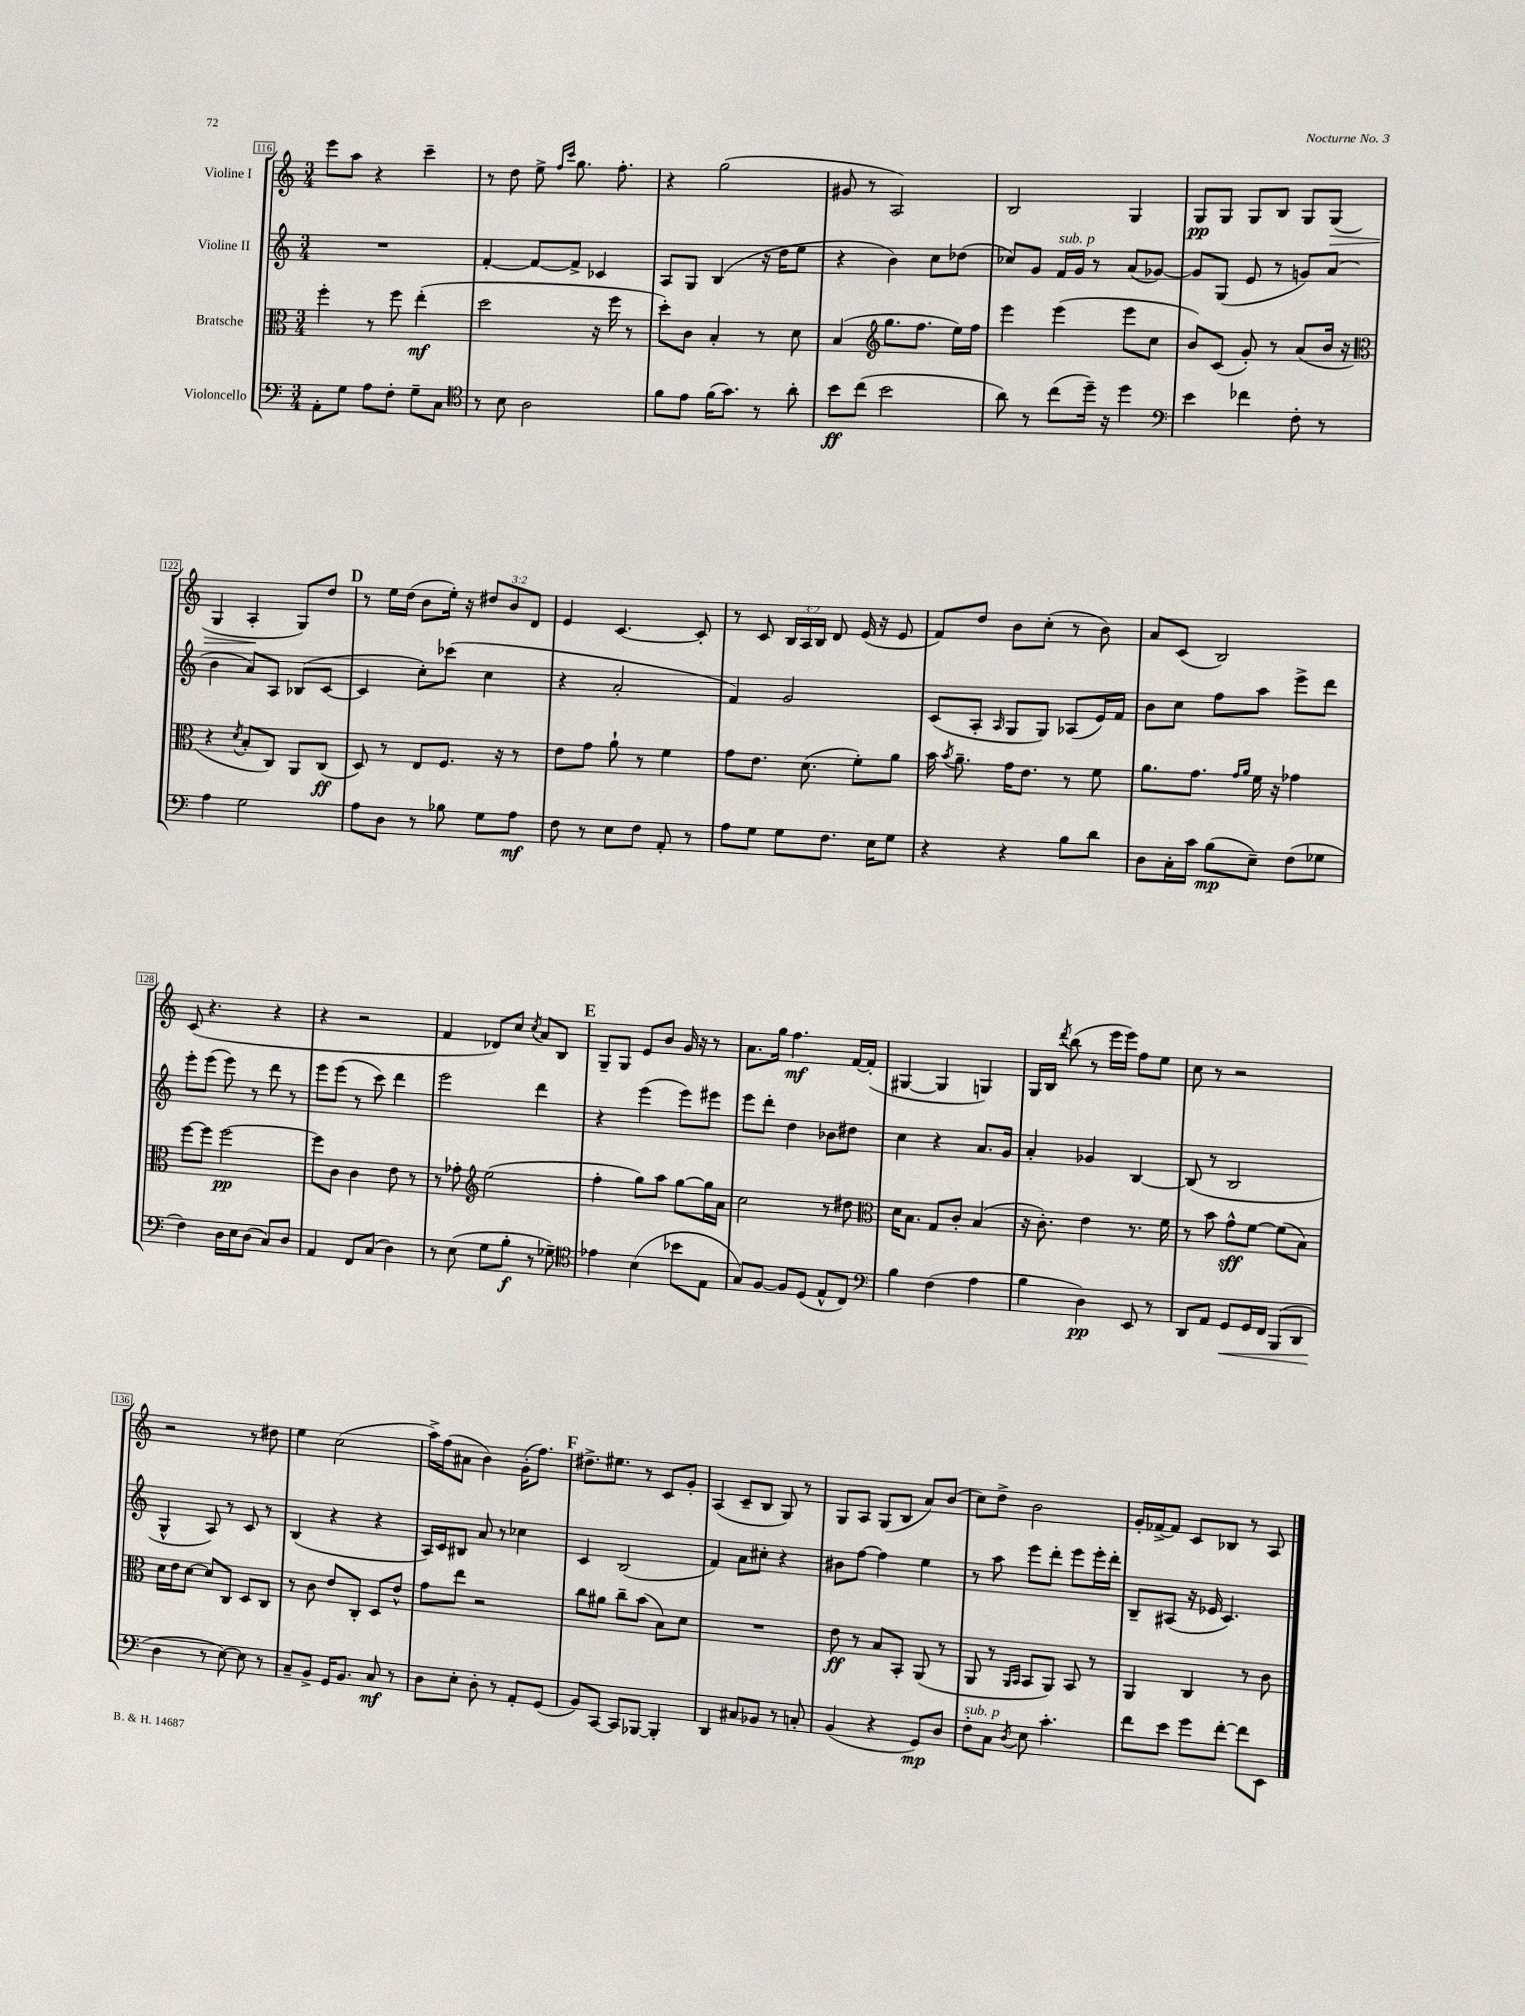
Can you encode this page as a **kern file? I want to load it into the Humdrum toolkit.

**kern	**dynam	**kern	**dynam	**kern	**kern	**dynam
*part4	*part4	*part3	*part3	*part2	*part1	*part1
*staff4	*staff4	*staff3	*staff3	*staff2	*staff1	*staff1
*I"Violoncello	*	*I"Bratsche	*	*I"Violine II	*I"Violine I	*
*clefF4	*	*clefC3	*	*clefG2	*clefG2	*
*k[]	*	*k[]	*	*k[]	*k[]	*
*M3/4	*	*M3/4	*	*M3/4	*M3/4	*
=116	=116	=116	=116	=116	=116	=116
8AA'\L	.	4ff'\	.	2.r	8eee\L	.
8G\J	.	.	.	.	8aa\J	.
8A\L	.	8r	.	.	4r	.
8F'\J	.	8ff\	.	.	.	.
8G~\L	.	(4ee'\	mf	.	4ccc~\	.
8C\J	.	.	.	.	.	.
=117	=117	=117	=117	=117	=117	=117
*clefC4	*	*	*	*	*	*
8r	.	2dd\	.	[4f'/	8r	.
8B\	.	.	.	.	8dd\	.
2A\	.	.	.	8f/L_	8ee^\	.
.	.	.	.	.	16qqff/LL	.
.	.	.	.	.	16qqccc/JJ	.
.	.	.	.	8f^/J]	8.gg\	.
.	.	16r	.	4c-X/	.	.
.	.	16ff\	.	.	8.ff'\	.
.	.	8r	.	.	.	.
=118	=118	=118	=118	=118	=118	=118
8f\L	.	8dd'\L)	.	8A/L	4r	.
8e\J	.	8c\J	.	8G/J	.	.
(16f\KL	.	4B'/	.	(4B/	(2gg\	.
8.g\J)	.	.	.	.	.	.
8r	.	8r	.	16r	.	.
.	.	.	.	16dd\KL	.	.
8a'\	.	8d\	.	8ee\J	.	.
=119	=119	=119	=119	=119	=119	=119
8b\L	ff	(4B/	.	4r	8g#X/	.
(8cc\J	.	.	.	.	8r	.
*	*	*clefG2	*	*	*	*
2b\	.	8.gg\L	.	4b\)	2A/)	.
.	.	8.ff\J	.	.	.	.
.	.	.	.	8cc\L	.	.
.	.	16ee\LL)	.	(8dd-X\J	.	.
.	.	16ff\JJ	.	.	.	.
=120	=120	=120	=120	=120	=120	=120
8a\)	.	4eee\	.	8cc-X/L)	2B/	.
8r	.	.	.	8g/J	.	.
!	!	!	!	!LO:TX:a:i:t=sub. p	!	!
(8cc\L	.	(4eee\	.	16f/LL	.	.
.	.	.	.	16g/JJ	.	.
16dd~\Jk)	.	.	.	8r	.	.
16r	.	.	.	.	.	.
4dd\	.	8eee\L	.	(8a/L	4G/	.
.	.	8cc\J	.	[8g-X/J)	.	.
=121	=121	=121	=121	=121	=121	=121
*clefF4	*	*	*	*	*	*
4e\	.	8b/L)	.	8g-/L]	8G/L	pp
.	.	(8c/J	.	(8G/J	8G/J	.
4f-X\	.	8g'/)	.	8e/	8G/L	.
.	.	8r	.	8r	8B/J	.
8F'\	.	(8a/L	.	8gn/L)	8G/L	.
!	!	!	!	!	!	!LO:HP:b
8r	.	16b/Jk	.	(8a/J	(8G/J	>
.	.	16r	.	.	.	.
!!LO:LB:g=z
=122	=122	=122	=122	=122	=122	=122
*	*	*clefC3	*	*	*	*
4A\	.	4r	.	4b\	4G/	.
.	.	8qd/	.	.	.	.
2G\	.	8B'/L	.	8a/L)	4A'/	.
.	.	8C/J)	.	8A/J	.	.
.	.	8AA/L	.	(8B-X/L	8G/L)	]
.	.	(8C/J	ff	[8c/J	8dd/J	.
!!LO:REH:place=s1:t=D
=123	=123	=123	=123	=123	=123	=123
8A\L	.	8D/)	.	4c/]	8r	.
8D\J	.	8r	.	.	16ee\LL	.
.	.	.	.	.	(16dd\JJ	.
8r	.	8E/L	.	8cc'\L)	8b\L	.
8B-X\	.	8.F/J	.	(8ccc-X\J	16ee'\Jk)	.
.	.	.	.	.	16r	.
8G\L	.	.	.	4cc\	12dd#X/L	.
.	.	16r	.	.	.	.
.	.	.	.	.	12b/	.
8A\J	mf	8r	.	.	.	.
.	.	.	.	.	12d/J	.
=124	=124	=124	=124	=124	=124	=124
8F\	.	8e\L	.	4r	4e/	.
8r	.	8g\J	.	.	.	.
8E\L	.	8a`\	.	2a'/	[4.c/	.
8F\J	.	8r	.	.	.	.
8AA'/	.	4f\	.	.	.	.
8r	.	.	.	.	8c'/]	.
=125	=125	=125	=125	=125	=125	=125
8A\L	.	8g\L	.	4f/)	8r	.
8G\J	.	8.e\J	.	.	8c/	.
8G\L	.	.	.	2g/	24B/LL	.
.	.	.	.	.	24A/	.
.	.	(8.d\	.	.	.	.
.	.	.	.	.	24B/JJ	.
8.F\J	.	.	.	.	8d/	.
.	.	8f'\L)	.	.	(16e/	.
16E\KL	.	.	.	.	16r	.
8G\J	.	8a\J	.	.	8e/	.
=126	=126	=126	=126	=126	=126	=126
4r	.	16b\	.	(8c/L	8f/L)	.
.	.	8qb/	.	.	.	.
.	.	8.a~\	.	.	.	.
.	.	.	.	8A'/J	8dd/J	.
.	.	.	.	16qqA/	.	.
4r	.	16g\KL	.	8G/L	8b\L	.
.	.	8.e\J	.	.	.	.
.	.	.	.	8G/J)	(8cc'\J	.
8B\L	.	8r	.	(8A-X/L	8r	.
8d\J	.	8f\	.	16e/L)	8b\)	.
.	.	.	.	16f/JJ	.	.
=127	=127	=127	=127	=127	=127	=127
8D\L	.	8.a\L	.	8b\L	8a/L	.
16C'\L	.	.	.	8cc\J	(8c/J	.
16c\JJ	.	8.g\J	.	.	.	.
(8B\L	mp	.	.	8ff\L	2B/)	.
.	.	16qqg/LL	.	.	.	.
.	.	16qqa/JJ	.	.	.	.
8E~\J)	.	16f\	.	8aa\J	.	.
.	.	16r	.	.	.	.
(8F\L	.	4g-X\	.	8eee^\L	.	.
8G-X\J	.	.	.	8ddd\J	.	.
!!LO:LB:g=z
=128	=128	=128	=128	=128	=128	=128
4F\)	.	[8ff\L	.	8eee'\L	(8c/	.
.	.	8ff\J]	.	(8eee\J	4.r	.
16D\LL	.	[2ff\	pp	8eee\)	.	.
16E\J	.	.	.	.	.	.
(8D\J	.	.	.	8r	.	.
8C/L)	.	.	.	8ddd\	4r	.
8D/J	.	.	.	8r	.	.
=129	=129	=129	=129	=129	=129	=129
4AA/	.	8ff\L]	.	8eee\L	4r	.
.	.	8c\J	.	(8eee\J	.	.
8FF/L	.	4c\	.	8r	2r	.
(8C/J	.	.	.	8ccc\)	.	.
4D\)	.	8e\	.	4ddd\	.	.
.	.	8r	.	.	.	.
=130	=130	=130	=130	=130	=130	=130
8r	.	8r	.	2eee\	4f/	.
(8E\	.	8g-X'\	.	.	.	.
*	*	*clefG2	*	*	*	*
8G\L	.	(2ee\	.	.	8d-X/L)	.
8B'\J	f	.	.	.	8cc/J	.
.	.	.	.	.	8qcc/	.
8r	.	.	.	4ddd\	8a/L	.
8G-X~\)	.	.	.	.	8B/J	.
!!LO:REH:place=s1:t=E
=131	=131	=131	=131	=131	=131	=131
*clefC4	*	*	*	*	*	*
4e-X\	.	4ff'\	.	4r	8G~/L	.
.	.	.	.	.	8G/J	.
(4B\	.	8gg\L)	.	(4eee\	8e/L	.
.	.	8aa\J	.	.	8b/J	.
8b-X\L	.	[8gg\L	.	8eee\L)	16g/	.
.	.	.	.	.	16r	.
8E\J	.	16gg\L]	.	8eee#X\J	8r	.
.	.	16a\JJ	.	.	.	.
=132	=132	=132	=132	=132	=132	=132
8G/L)	.	2cc\	.	8eee\L	8.a\L	.
[8F/J	.	.	.	8ddd'\J	.	.
.	.	.	.	.	16gg\Jk	.
8F/L]	.	.	.	4dd\	4.ff\	mf
(8D/J	.	.	.	.	.	.
8E^^/L	.	8r	.	8b-X\L	.	.
8C/J)	.	8dd#X\	.	8dd#X\J	[16f/LL	.
.	.	.	.	.	(16f'/JJ]	.
=133	=133	=133	=133	=133	=133	=133
*clefF4	*	*clefC3	*	*	*	*
4B\	.	16d\KL	.	4cc\	[4G#X/	.
.	.	8.B\J	.	.	.	.
(4F\	.	8G/L	.	4r	4G#/]	.
.	.	8c'/J	.	.	.	.
4A\	.	(4B/	.	8.a/L	4Gn/)	.
.	.	.	.	16g/Jk	.	.
=134	=134	=134	=134	=134	=134	=134
4B\	.	16r	.	4a'/	16G/LL	.
.	.	8.c'\)	.	.	16B/JJ	.
.	.	.	.	.	8qddd/	.
.	.	.	.	.	(8bb\	.
4D\)	pp	4e\	.	4g-X/	8r	.
.	.	.	.	.	16eee\LL	.
.	.	.	.	.	16eee\JJ)	.
8EE/	.	8.r	.	[4B/	8ff\L	.
8r	.	.	.	.	8ee\J	.
.	.	16f\	.	.	.	.
=135	=135	=135	=135	=135	=135	=135
8DD/L	.	8r	.	(8B/]	8cc\	.
8AA/J	.	8b\	.	8r	8r	.
!	!LO:HP:b	!	!	!	!	!
8GG/L	<	8g^^\L	sff	2B/	2r	.
16GG/L	.	[8f\J	.	.	.	.
16FF/JJ	.	.	.	.	.	.
(8BBB/L	.	(8f\L]	.	.	.	.
8DD/J	.	8B\J)	.	.	.	.
!!LO:LB:g=z
=136	=136	=136	=136	=136	=136	=136
4D\	.	16d\LL	.	4G^^/	2r	.
.	.	16e\J	.	.	.	.
.	.	[8d\J	.	.	.	.
8r	[	8d/L]	.	8A/)	.	.
[8E\)	.	8C/J	.	8r	.	.
8E\]	.	8D/L	.	8c/	8r	.
8r	.	8C/J	.	8r	8dd#X\	.
=137	=137	=137	=137	=137	=137	=137
8C~/L	.	8r	.	(4B/	4ee\	.
8BB^/J	.	8c\	.	.	.	.
16GG/KL	.	8e/L	.	4r	(2cc\	.
8.BB/J	.	.	.	.	.	.
.	.	8C'/J	.	.	.	.
8C/	mf	8D/L	.	4r	.	.
8r	.	8e^^/J	.	.	.	.
=138	=138	=138	=138	=138	=138	=138
8D\L	.	8g\L	.	16A/LL)	16aa^\LL)	.
.	.	.	.	16c/J	(16ff\J	.
8E'\J	.	8ee\J	.	8B#X/J	8a#X\J	.
8D'\	.	2r	.	8a/	4b\)	.
8r	.	.	.	8r	.	.
8AA'/L	.	.	.	4cc-X\	(16g'\KL	.
.	.	.	.	.	8.ff\J)	.
(8GG/J	.	.	.	.	.	.
!!LO:REH:place=s1:t=F
=139	=139	=139	=139	=139	=139	=139
8BB/L)	.	8cc\L	.	4c/	8.dd#X^\L	.
[8CC/J	.	8a#X\J	.	.	.	.
.	.	.	.	.	8.ee#X\J	.
8CC/L]	.	8cc~\L	.	(2B/	.	.
[8BBB-X/J	.	(8b\J	.	.	8r	.
4BBB-'/]	.	8B\L)	.	.	8c/L	.
.	.	8d\J	.	.	8g'/J	.
=140	=140	=140	=140	=140	=140	=140
4DD/	.	2.r	.	4f/)	(4A/	.
8C#X/L	.	.	.	8a\L	8c~/L	.
8BB-X/J	.	.	.	8cc#X'\J	8B/J	.
8r	.	.	.	4r	8G/)	.
8Cn'/	.	.	.	.	8r	.
=141	=141	=141	=141	=141	=141	=141
(4BB/	.	8e\	ff	8b#X\L	8G/L	.
.	.	8r	.	[8ff\J	8A/J	.
4r	.	8B/L	.	4ff\]	(8G/L	.
.	.	8BB'/J	.	.	8B/J	.
8GG/L)	mp	(8AA/	.	4ee\	8a/L)	.
8D/J	.	8r	.	.	(8b/J	.
=142	=142	=142	=142	=142	=142	=142
!LO:TX:a:i:t=sub. p	!	!	!	!	!	!
8F'\L	.	8AA/	.	8r	8cc\L)	.
8C\J	.	8r	.	8aa\	8dd^\J	.
.	.	16qqAA/LL	.	.	.	.
8qD/	.	16qqBB/JJ	.	.	.	.
8E\	.	8BB/L	.	8eee\L	2b\	.
4.c'\	.	8AA/J)	.	8ddd'\J	.	.
.	.	8BB/	.	8eee\L	.	.
.	.	8r	.	16eee'\L	.	.
.	.	.	.	16ddd'\JJ	.	.
=143	=143	=143	=143	=143	=143	=143
8f\L	.	4AA/	.	8B~/L	16g'/LL	.
.	.	.	.	.	[16f-X^/J	.
8e\J	.	.	.	(8A#X/J	8f-/J]	.
8g\L	.	4C/	.	16r	8c/L	.
.	.	.	.	16e-X/	.	.
[8f'\J	.	.	.	4.c/)	8B-X/J	.
8f\L]	.	8r	.	.	8r	.
8EE\J	.	8c\	.	.	8A/	.
==	==	==	==	==	==	==
*-	*-	*-	*-	*-	*-	*-
